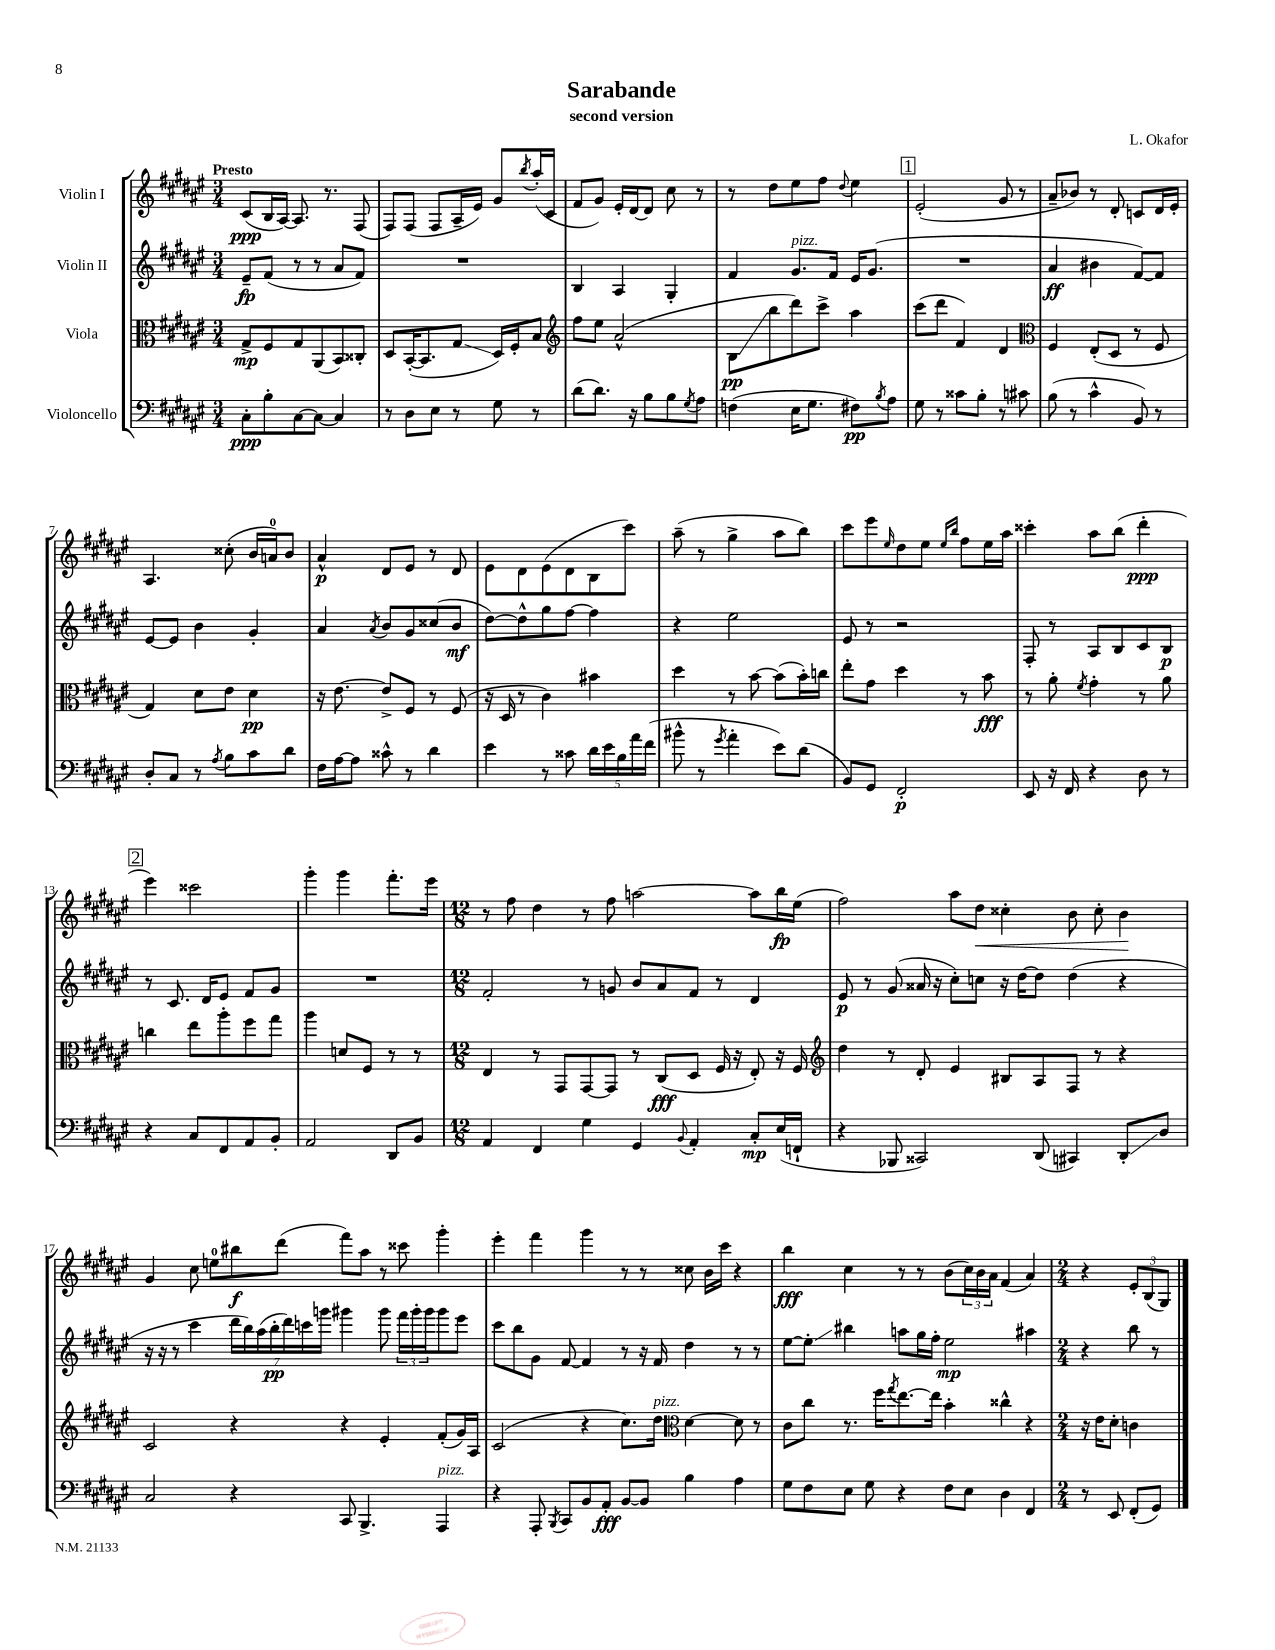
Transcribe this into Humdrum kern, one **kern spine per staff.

**kern	**kern	**kern	**kern
*staff4	*staff3	*staff2	*staff1
*clefF4	*clefC3	*clefG2	*clefG2
*k[f#c#g#d#a#e#]	*k[f#c#g#d#a#e#]	*k[f#c#g#d#a#e#]	*k[f#c#g#d#a#e#]
*M3/4	*M3/4	*M3/4	*M3/4
8C#'	8G#^	8e#~	(8c#
8B'	8F#	(8f#	16B
.	.	.	[16A#)
[8C#	8G#	8r	8.A#]
8C#_	(8AA#	8r	.
.	.	.	8.r
4C#]	8BB)	8a#	.
.	8C##'	8f#)	(8F#
=	=	=	=
8r	8D#	2.r	8F#)
8D#	([16BB'	.	(8F#
.	8.BB]	.	.
8E#	.	.	8F#
8r	8G#	.	16A#~
.	.	.	16e#)
8G#	16D#)	.	8g#
.	16F#'	.	.
.	.	.	8qbb
8r	8B	.	(16aa#'
.	.	.	16c#
=	=	=	=
*	*clefG2	*	*
(8d#	8ff#	4B	8f#
8.d#)	8ee#	.	8g#)
.	(2a#^^	4A#	16e#'
16r	.	.	[16d#
8B	.	.	8d#]
8B	.	4G#'	8cc#
8qG#	.	.	.
8A#	.	.	8r
=	=	=	=
(4F	8B	4f#	8r
.	8bb	.	8dd#
16E#	8ddd#)	8.g#	8ee#
8.G#	.	.	.
.	8ccc#^	.	8ff#
.	.	16f#	.
.	.	.	8qqdd#
8F#)	4aa#	16e#	4ee#
.	.	(8.g#	.
8qB	.	.	.
8A#	.	.	.
=	=	=	=
8G#	(8ccc#	2.r	(2e#'
8r	8ddd#	.	.
8c##	4f#)	.	.
8B'	.	.	.
8r	4d#	.	8g#
8c#	.	.	8r
=	=	=	=
*	*clefC3	*	*
(8B	4F#	4a#	8a#~
8r	.	.	8b-)
4c#^^	(8E#'	4b#	8r
.	8D#	.	8d#'
8BB)	8r	[8f#)	8c
8r	8F#	8f#]	16d#
.	.	.	16e#'
=	=	=	=
8D#'	4G#)	[8e#	4.A#
8C#	.	8e#]	.
8r	8d#	4b	.
8qA#	.	.	.
8B	8e#	.	(8cc##'
8c#	4d#	4g#'	16b
.	.	.	16a)
8d#	.	.	8b
=	=	=	=
16F#	16r	4a#	4a#^^
[16A#	[8.e#	.	.
8A#]	.	.	.
.	.	8qa#	.
8c##^^	8e#^]	8b	8d#
8r	8F#	8g#	8e#
4d#	8r	(8cc##	8r
.	(8F#	8b	8d#
=	=	=	=
4e#	16r	[8dd#)	8e#
.	16D#	.	.
.	8r	8dd#^^]	8d#
8r	4c#)	8gg#	(8e#
8c##	.	[8ff#	8d#
20d#	4b#	4ff#]	8B
20e#	.	.	.
20B	.	.	.
.	.	.	8ccc#)
20a#	.	.	.
(20f#	.	.	.
=	=	=	=
8b#^^	4dd#	4r	(8aa#~
8r	.	.	8r
8qg#	.	.	.
4a#'	8r	2ee#	4gg#^
.	[8b	.	.
8e#)	(8b]	.	8aa#
(8d#	16b')	.	8bb)
.	16cc	.	.
=	=	=	=
8BB)	8ee#'	8e#	8ccc#
8GG#	8g#	8r	8eee#
.	.	.	16qqee#
2FF#'	4dd#	2r	8dd#
.	.	.	8ee#
.	.	.	16qqee#
.	.	.	16qqbb
.	8r	.	8ff#
.	8b	.	16ee#
.	.	.	16aa#
=	=	=	=
8EE#	8r	8F#'	4ccc##'
16r	8a#'	8r	.
16FF#	.	.	.
.	8qf#	.	.
4r	4g#'	8A#	8aa#
.	.	8B	(8bb
8D#	8r	8c#	4ddd#'
8r	8a#	8B	.
=	=	=	=
4r	4cc	8r	4eee#)
.	.	8.c#	.
8C#	8ee#	.	2ccc##
.	.	16d#	.
8FF#	8aa#'	8e#	.
8AA#	8ff#	8f#	.
8BB'	8gg#	8g#	.
=	=	=	=
2AA#	4aa#	2.r	4ggg#'
.	8d	.	4ggg#
.	8F#	.	.
8DD#	8r	.	8.fff#'
8BB	8r	.	.
.	.	.	16eee#
=	=	=	=
*M12/8	*M12/8	*M12/8	*M12/8
4AA#	4E#	2f#'	8r
.	.	.	8ff#
4FF#	8r	.	4dd#
.	8GG#	.	.
4G#	[8GG#	8r	8r
.	8GG#]	8g	8ff#
4GG#	8r	8b	[2aa
.	(8C#	8a#	.
8qqBB	.	.	.
4AA#'	8D#	8f#	.
.	16F#	8r	.
.	16r	.	.
8C#'	8E#')	4d#	8aa]
(16E#	16r	.	16bb
16FF`	16F#	.	(16ee#
=	=	=	=
*	*clefG2	*	*
4r	4dd#	8e#	2ff#)
.	.	8r	.
8BBB-	8r	(8g#	.
2CC##)	8d#'	16a##	.
.	.	16r	.
.	4e#	8cc#')	8aa#
.	.	8cc	8dd#
.	8B#	16r	4cc##'
.	.	[16dd#	.
(8DD#	8A#	8dd#]	.
4CC#)	8F#	(4dd#	8b
.	8r	.	8cc##'
8DD#'	4r	4r	4b
8D#	.	.	.
=	=	=	=
2C#	2c#	16r	4g#
.	.	16r	.
.	.	8r	.
.	.	4ccc#	8cc#
.	.	.	8ee
4r	4r	28ddd#	8bb#
.	.	28bb)	.
.	.	(28aa#	.
.	.	28bb'	.
.	.	.	(8ddd#
.	.	28ddd#)	.
.	.	28ccc	.
.	.	28ggg	.
8CC#	4r	4ggg#	8fff#)
4.BBB^	.	.	8aa#
.	4e#'	8ggg#	8r
.	.	24fff#	8ccc##
.	.	24ggg#'	.
.	.	24ggg#	.
4AAA#	(8f#'	8ggg#	4ggg#'
.	16g#)	8eee#	.
.	16A#	.	.
=	=	=	=
4r	(2c#	8ccc#	4eee#'
.	.	8bb	.
8AAA#'	.	8g#	4fff#
8qBBB	.	.	.
8CC#	.	[8f#	.
8BB	4r	4f#]	4ggg#
8AA#'	.	.	.
[8BB	8.cc#)	8r	8r
8BB]	.	16r	8r
.	16dd#	16f#	.
*	*clefC3	*	*
4B	[4d#	4dd#	8cc##
.	.	.	16b
.	.	.	16ccc#
4A#	8d#]	8r	4r
.	8r	8r	.
=	=	=	=
8G#	8c#	[8ee#	4bb
8F#	8cc#	8ee#']	.
8E#	8.r	4bb#	4cc#
8G#	.	.	.
.	16ff#	.	.
.	8qgg#	.	.
4r	[8.ee#	8aa	8r
.	.	16gg#	8r
.	16ee#]	16ff#'	.
8F#	4b'	2ee#	(8b
8E#	.	.	24cc#)
.	.	.	24b
.	.	.	24a#
4D#	4cc##^^	.	(4f#
4FF#	4r	4aa#	4a#)
=	=	=	=
*M2/4	*M2/4	*M2/4	*M2/4
8r	16r	4r	4r
.	16e#	.	.
8EE#	8d#'	.	.
(8FF#'	4c	8bb	12e#'
.	.	.	(12B
8GG#)	.	8r	.
.	.	.	12G#)
==	==	==	==
*-	*-	*-	*-
